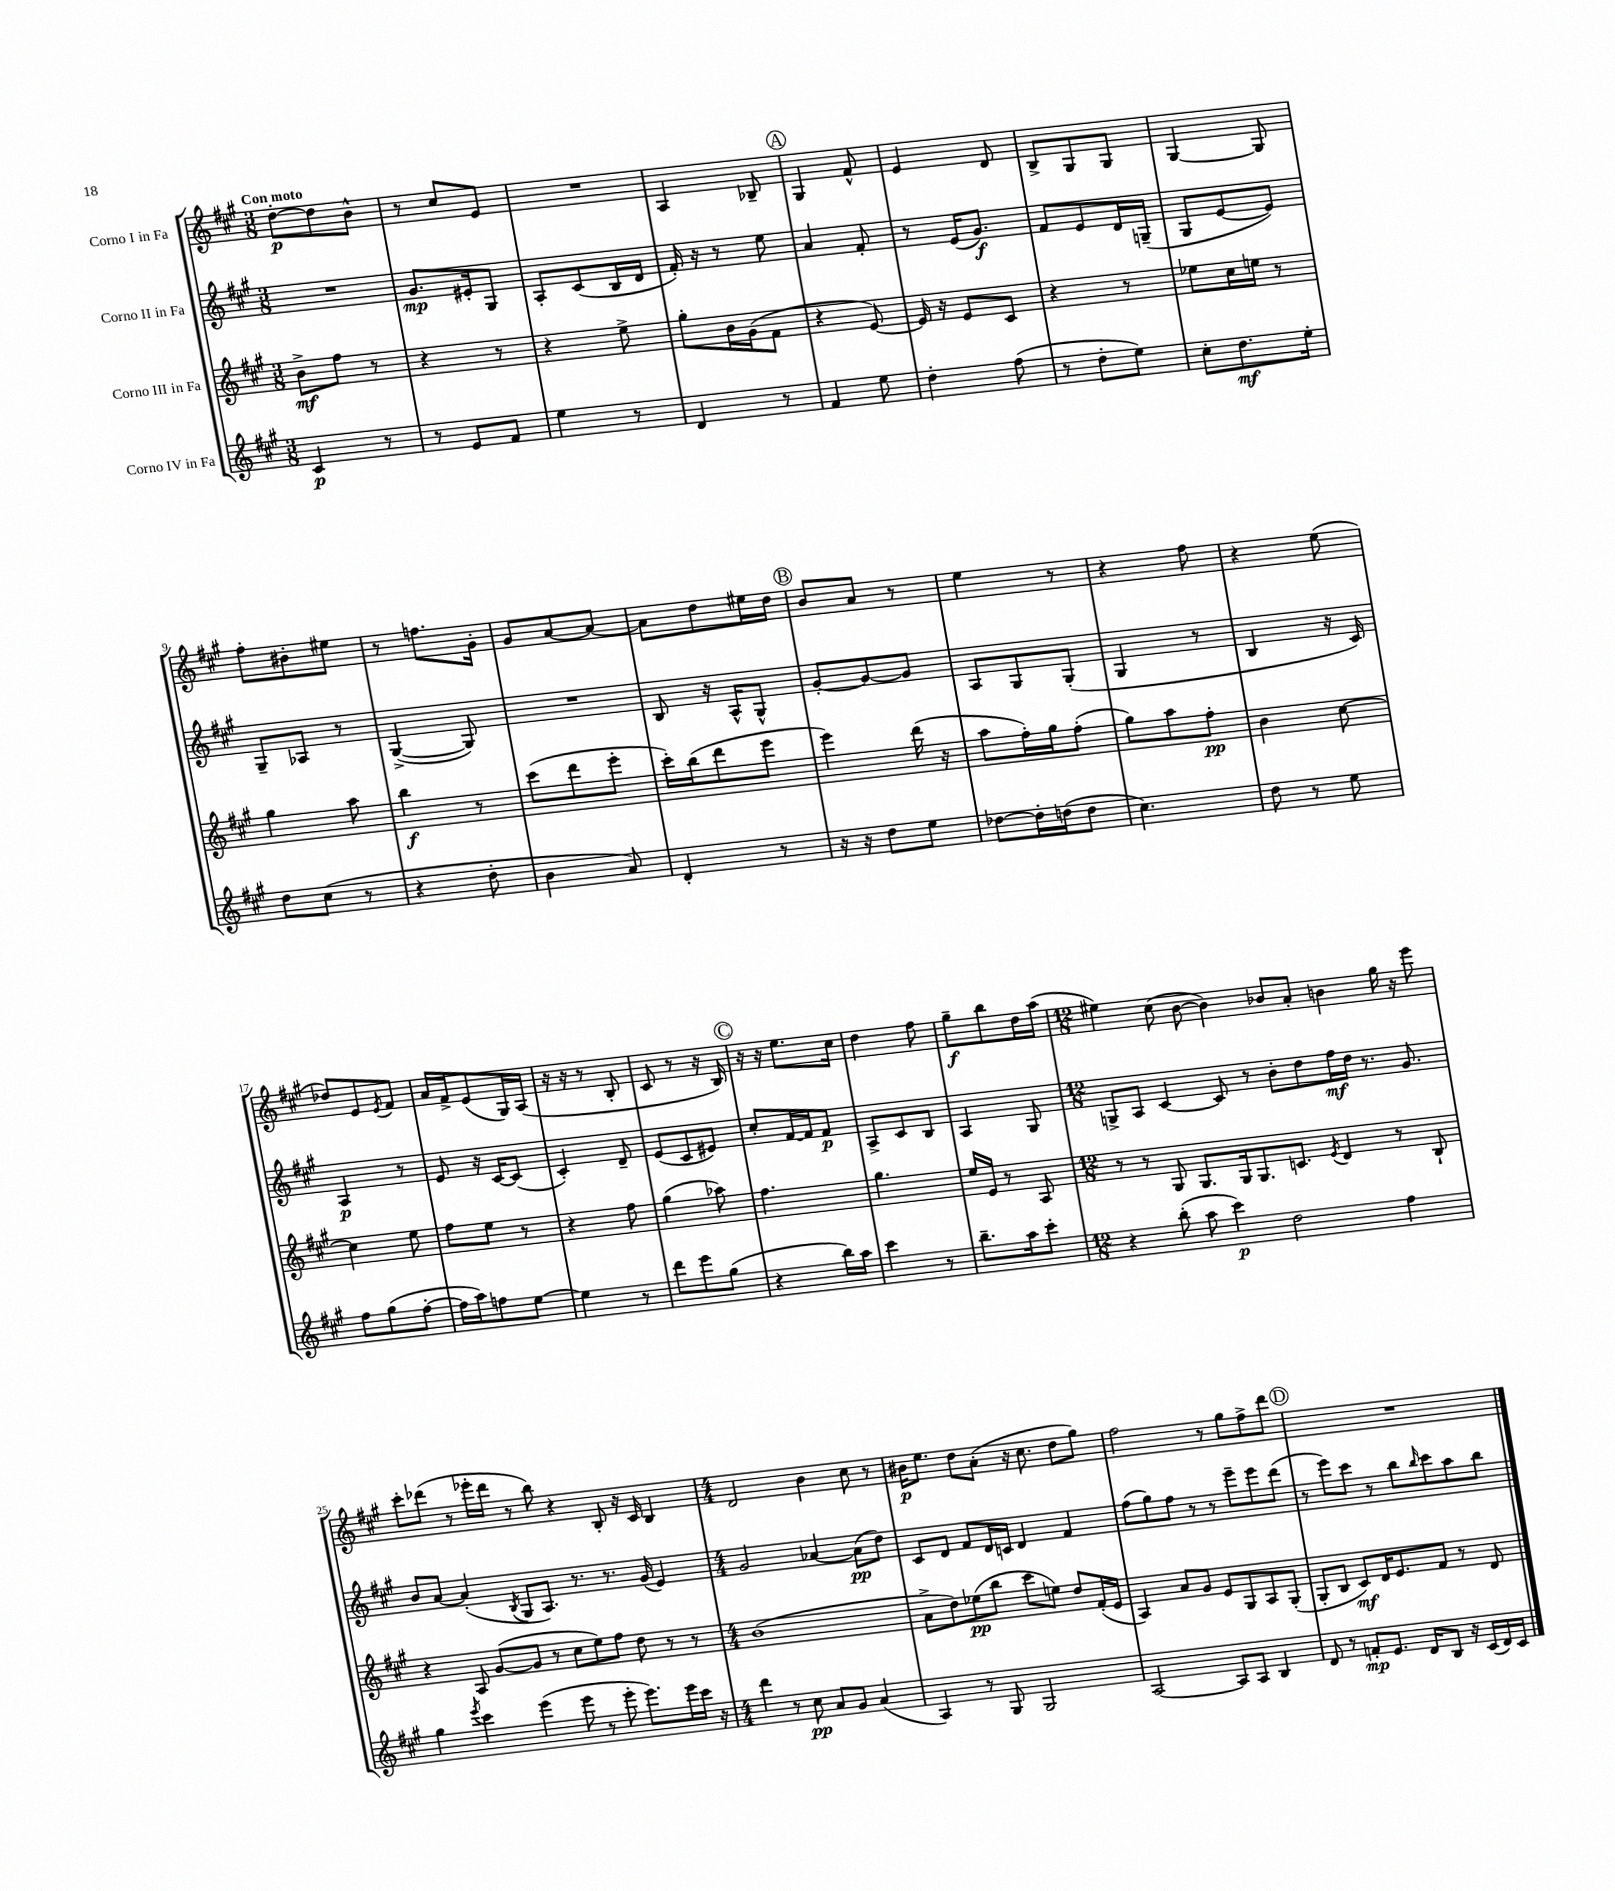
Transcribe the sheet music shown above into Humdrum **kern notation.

**kern	**dynam	**kern	**dynam	**kern	**dynam	**kern	**dynam
*part4	*part4	*part3	*part3	*part2	*part2	*part1	*part1
*staff4	*staff4	*staff3	*staff3	*staff2	*staff2	*staff1	*staff1
*I"Corno IV in Fa	*	*I"Corno III in Fa	*	*I"Corno II in Fa	*	*I"Corno I in Fa	*
*clefG2	*	*clefG2	*	*clefG2	*	*clefG2	*
*k[f#c#g#]	*	*k[f#c#g#]	*	*k[f#c#g#]	*	*k[f#c#g#]	*
*M3/8	*	*M3/8	*	*M3/8	*	*M3/8	*
=1	=1	=1	=1	=1	=1	=1	=1
!	!	!	!	!	!	!LO:TX:a:B:t=Con moto	!
4c#/	p	8b^\L	mf	4.r	.	[8dd'\L	p
.	.	8ff#\J	.	.	.	8dd\]	.
8r	.	8r	.	.	.	8b^^\J	.
=2	=2	=2	=2	=2	=2	=2	=2
8r	.	4r	.	8.g#/L	mp	8r	.
8e/L	.	.	.	.	.	8cc#/L	.
.	.	.	.	16e#X'/k	.	.	.
8f#/J	.	8r	.	8G#/J	.	8e/J	.
=3	=3	=3	=3	=3	=3	=3	=3
4ee\	.	4r	.	8A'/L	.	4.r	.
.	.	.	.	(8c#/	.	.	.
8r	.	8ee^\	.	16B/L	.	.	.
.	.	.	.	16d/JJ	.	.	.
=4	=4	=4	=4	=4	=4	=4	=4
4d/	.	8gg#'\L	.	16f#'/)	.	4A/	.
.	.	.	.	16r	.	.	.
.	.	16b\L	.	8r	.	.	.
.	.	(16g#\J	.	.	.	.	.
8r	.	8f#\J	.	8ee\	.	8B-X~/	.
!!LO:REH:place=s1:t=A
=5	=5	=5	=5	=5	=5	=5	=5
4f#/	.	4r	.	4a/	.	4G#/	.
8ee\	.	[8e/)	.	8f#'/	.	8f#^^/	.
=6	=6	=6	=6	=6	=6	=6	=6
4dd'\	.	16e/]	.	8r	.	4e/	.
.	.	16r	.	.	.	.	.
.	.	8e/L	.	(16e/KL	.	.	.
.	.	.	.	8.g#/J)	f	.	.
(8ff#\	.	8c#/J	.	.	.	8d/	.
=7	=7	=7	=7	=7	=7	=7	=7
8r	.	4r	.	8f#/L	.	8B^/L	.
8dd'\L	.	.	.	8e/	.	8G#/	.
8ee\J)	.	8r	.	16d/L	.	8G#/J	.
.	.	.	.	(16Gn~/JJ	.	.	.
=8	=8	=8	=8	=8	=8	=8	=8
8cc#'\L	.	8ee-X\L	.	8G#/L	.	[4G#/	.
8.dd\	mf	16cc#\L	.	[8e/	.	.	.
.	.	16een\JJ	.	.	.	.	.
.	.	8r	.	8e/J])	.	8G#/]	.
16ee'\Jk	.	.	.	.	.	.	.
!!LO:LB:g=z
=9	=9	=9	=9	=9	=9	=9	=9
8dd\L	.	4gg#\	.	8G#~/L	.	8ff#'\L	.
(8cc#\J	.	.	.	8A-X/J	.	8b#X'\	.
8r	.	8aa\	.	8r	.	8ee#X\J	.
=10	=10	=10	=10	=10	=10	=10	=10
4r	.	4bb\	f	([4G#^/	.	8r	.
.	.	.	.	.	.	8.ffn\L	.
8dd'\	.	8r	.	8G#/])	.	.	.
.	.	.	.	.	.	16g#'\Jk	.
=11	=11	=11	=11	=11	=11	=11	=11
4b\	.	(8ccc#\L	.	4.r	.	8g#/L	.
.	.	8ddd\	.	.	.	[8a/	.
8a/)	.	8eee'\J	.	.	.	8a/J_	.
=12	=12	=12	=12	=12	=12	=12	=12
4d'/	.	16ccc#'\LL)	.	8B/	.	8a\L]	.
.	.	(16bb\J	.	.	.	.	.
.	.	8ddd\	.	16r	.	8dd\	.
.	.	.	.	16A^^/KL	.	.	.
8r	.	8eee\J	.	8G#^^/J	.	16ee#X\L	.
.	.	.	.	.	.	16dd\JJ	.
!!LO:REH:place=s1:t=B
=13	=13	=13	=13	=13	=13	=13	=13
16r	.	4eee\)	.	[8g#'/L	.	8b/L	.
16r	.	.	.	.	.	.	.
8dd\L	.	.	.	8g#/_	.	8a/J	.
8ee\J	.	(16ddd\	.	8g#/J]	.	8r	.
.	.	16r	.	.	.	.	.
=14	=14	=14	=14	=14	=14	=14	=14
[8dd-X\L	.	8aa\L	.	8A/L	.	4ee\	.
16dd-'\L]	.	16ff#'\L)	.	8G#/	.	.	.
(16ddn\J	.	16gg#\J	.	.	.	.	.
8dd\J	.	(8ff#'\J	.	(8G#'/J	.	8r	.
=15	=15	=15	=15	=15	=15	=15	=15
4.cc#\)	.	8gg#\L)	.	4G#/	.	4r	.
.	.	8aa\	.	.	.	.	.
.	.	8ff#'\J	pp	8r	.	8ff#\	.
=16	=16	=16	=16	=16	=16	=16	=16
8dd\	.	4b\	.	4B/	.	4r	.
8r	.	.	.	.	.	.	.
8ee\	.	[8cc#\	.	16r	.	(8ee\	.
.	.	.	.	16c#/)	.	.	.
!!LO:LB:g=z
=17	=17	=17	=17	=17	=17	=17	=17
8ff#\L	.	4cc#\]	.	4A/	p	8dd-X/L)	.
(8gg#\	.	.	.	.	.	8e/	.
.	.	.	.	.	.	8qe/	.
[8ff#'\J	.	8ee\	.	8r	.	8f#/J	.
=18	=18	=18	=18	=18	=18	=18	=18
16ff#\LL]	.	8ff#\L	.	8e/	.	16a/LL	.
16aa\J)	.	.	.	.	.	16f#^/J	.
8ffn\	.	8ee\J	.	16r	.	(8e/	.
.	.	.	.	[16c#/KL	.	.	.
[8ee\J	.	8r	.	(8c#/J]	.	16G#/L)	.
.	.	.	.	.	.	(16A/JJ	.
=19	=19	=19	=19	=19	=19	=19	=19
4ee\]	.	4r	.	4c#'/)	.	16r	.
.	.	.	.	.	.	16r	.
.	.	.	.	.	.	8r	.
8r	.	8ff#\	.	8d~/	.	8B'/	.
=20	=20	=20	=20	=20	=20	=20	=20
8ddd\L	.	(4gg#\	.	(8e/L	.	8c#/	.
8eee\	.	.	.	8c#/	.	8r	.
(8gg#\J	.	8aa-X\)	.	8e#X/J)	.	16r	.
.	.	.	.	.	.	16B/)	.
!!LO:REH:place=s1:t=C
=21	=21	=21	=21	=21	=21	=21	=21
4r	.	4.ff#\	.	8cc#'/L	.	16r	.
.	.	.	.	.	.	16r	.
.	.	.	.	[16f#/L	.	8.ee\L	.
.	.	.	.	16f#/J]	.	.	.
16bb\LL)	.	.	.	8f#/J	p	.	.
16aa\JJ	.	.	.	.	.	16cc#\Jk	.
=22	=22	=22	=22	=22	=22	=22	=22
4ccc#\	.	4.gg#\	.	8A^/L	.	4dd\	.
.	.	.	.	8c#/	.	.	.
8r	.	.	.	8B/J	.	8ff#\	.
=23	=23	=23	=23	=23	=23	=23	=23
8.bb~\L	.	16ee/LL	.	4A/	.	8gg#~\L	f
.	.	16e/JJ	.	.	.	.	.
.	.	8r	.	.	.	8bb\	.
16aa\k	.	.	.	.	.	.	.
8ccc#'\J	.	8A/	.	8G#/	.	16dd\L	.
.	.	.	.	.	.	(16aa\JJ	.
=24	=24	=24	=24	=24	=24	=24	=24
*M12/8	*	*M12/8	*	*M12/8	*	*M12/8	*
4r	.	8r	.	8Gn^/L	.	4ee#X\)	.
.	.	8r	.	8A/J	.	.	.
(8bb'\	.	8G#/	.	[4c#/	.	(8cc#\	.
8aa\	.	8.G#/L	.	.	.	[8b\	.
4ccc#\)	p	.	.	8c#/]	.	4b\])	.
.	.	16G#/k	.	.	.	.	.
.	.	8.G#/	.	8r	.	.	.
2dd\	.	.	.	8b'\L	.	8b-X/L	.
.	.	8.cn/J	.	.	.	.	.
.	.	.	.	8dd\	.	8a'/J	.
.	.	8qe/	.	.	.	.	.
.	.	4d/	.	16ff#\L	mf	4bn\	.
.	.	.	.	16dd\JJ	.	.	.
.	.	.	.	8.r	.	.	.
4ff#\	.	8r	.	.	.	16gg#\	.
.	.	.	.	8.g#/	.	16r	.
.	.	8B`/	.	.	.	8eee\	.
!!LO:LB:g=z
=25	=25	=25	=25	=25	=25	=25	=25
4gg#\	.	4r	.	8b/L	.	8ccc#'\L	.
.	.	.	.	[8a/J	.	(8ddd-X\J	.
8qeee/	.	.	.	.	.	.	.
4ccc#\	.	8A/	.	(4a'/]	.	8r	.
.	.	([8g#/L	.	.	.	16eee-X'\LL	.
.	.	.	.	.	.	16ddd-\JJ	.
.	.	.	.	8qB/	.	.	.
(4eee\	.	8g#/J]	.	8G#/L	.	8r	.
.	.	8r	.	8.A/J)	.	8bb\)	.
8eee\	.	8cc#\L	.	.	.	4r	.
.	.	.	.	8.r	.	.	.
8r	.	8ee\)	.	.	.	.	.
8eee'\	.	8ff#\J	.	8.r	.	8B'/	.
8.eee\L)	.	8dd\	.	.	.	16r	.
.	.	.	.	(16g#/	.	16c#/	.
.	.	8r	.	4e/)	.	4B/	.
16eee\L	.	.	.	.	.	.	.
16ccc#\JJ	.	8r	.	.	.	.	.
16r	.	.	.	.	.	.	.
=26	=26	=26	=26	=26	=26	=26	=26
*M4/4	*	*M4/4	*	*M4/4	*	*M4/4	*
4ddd\	.	(1b	.	2g#/	.	2d/	.
8r	.	.	.	.	.	.	.
8cc#\	pp	.	.	.	.	.	.
8a/L	.	.	.	[4a-X/	.	4b\	.
8g#/J	.	.	.	.	.	.	.
(4a/	.	.	.	(8a-\L]	pp	8cc#\	.
.	.	.	.	8dd\J)	.	8r	.
=27	=27	=27	=27	=27	=27	=27	=27
4A/)	.	8a^\L	.	8c#/L	.	16b#X\KL	p
.	.	.	.	.	.	8.ee\J	.
.	.	8dd\)	.	8d/J	.	.	.
8r	.	(8ee-X\	pp	8f#/L	.	8dd\L	.
8G#/	.	8bb\J	.	16d/L	.	(8a'\J	.
.	.	.	.	16cn/JJ	.	.	.
2G#/	.	8ccc#\L	.	4d/	.	16r	.
.	.	.	.	.	.	8.cc#\	.
.	.	8een\J)	.	.	.	.	.
.	.	8dd/L	.	4f#/	.	8dd\L	.
.	.	(16f#'/L	.	.	.	8gg#\J)	.
.	.	16e/JJ	.	.	.	.	.
=28	=28	=28	=28	=28	=28	=28	=28
[2A/	.	4A/)	.	(8ff#\L	.	2ff#\	.
.	.	.	.	8gg#\)	.	.	.
.	.	8a/L	.	8ff#\J	.	.	.
.	.	8g#/J	.	8r	.	.	.
8A/L]	.	8e/L	.	8r	.	8r	.
8A/J	.	8G#/	.	8eee~\L	.	8gg#\L	.
4B/	.	8A/	.	8eee\	.	8ff#^\	.
.	.	(8G#'/J	.	(8ddd\J	.	8ddd\J	.
!!LO:REH:place=s1:t=D
=29	=29	=29	=29	=29	=29	=29	=29
8d/	.	8G#'/L	.	8r	.	1r	.
8r	.	8B/J	.	8eee\L)	.	.	.
8fn'/L	mp	8c#/L)	mf	8ccc#\J	.	.	.
8.e/J	.	16d/K	.	8r	.	.	.
.	.	8.e/	.	.	.	.	.
.	.	.	.	8bb\L	.	.	.
16d/KL	.	.	.	.	.	.	.
.	.	.	.	16qqbb/	.	.	.
8B/J	.	8f#/J	.	8ccc#\	.	.	.
16r	.	8r	.	8aa\	.	.	.
(16c#/LL	.	.	.	.	.	.	.
16d/)	.	8d/	.	8bb\J	.	.	.
16c#/JJ	.	.	.	.	.	.	.
==	==	==	==	==	==	==	==
*-	*-	*-	*-	*-	*-	*-	*-
